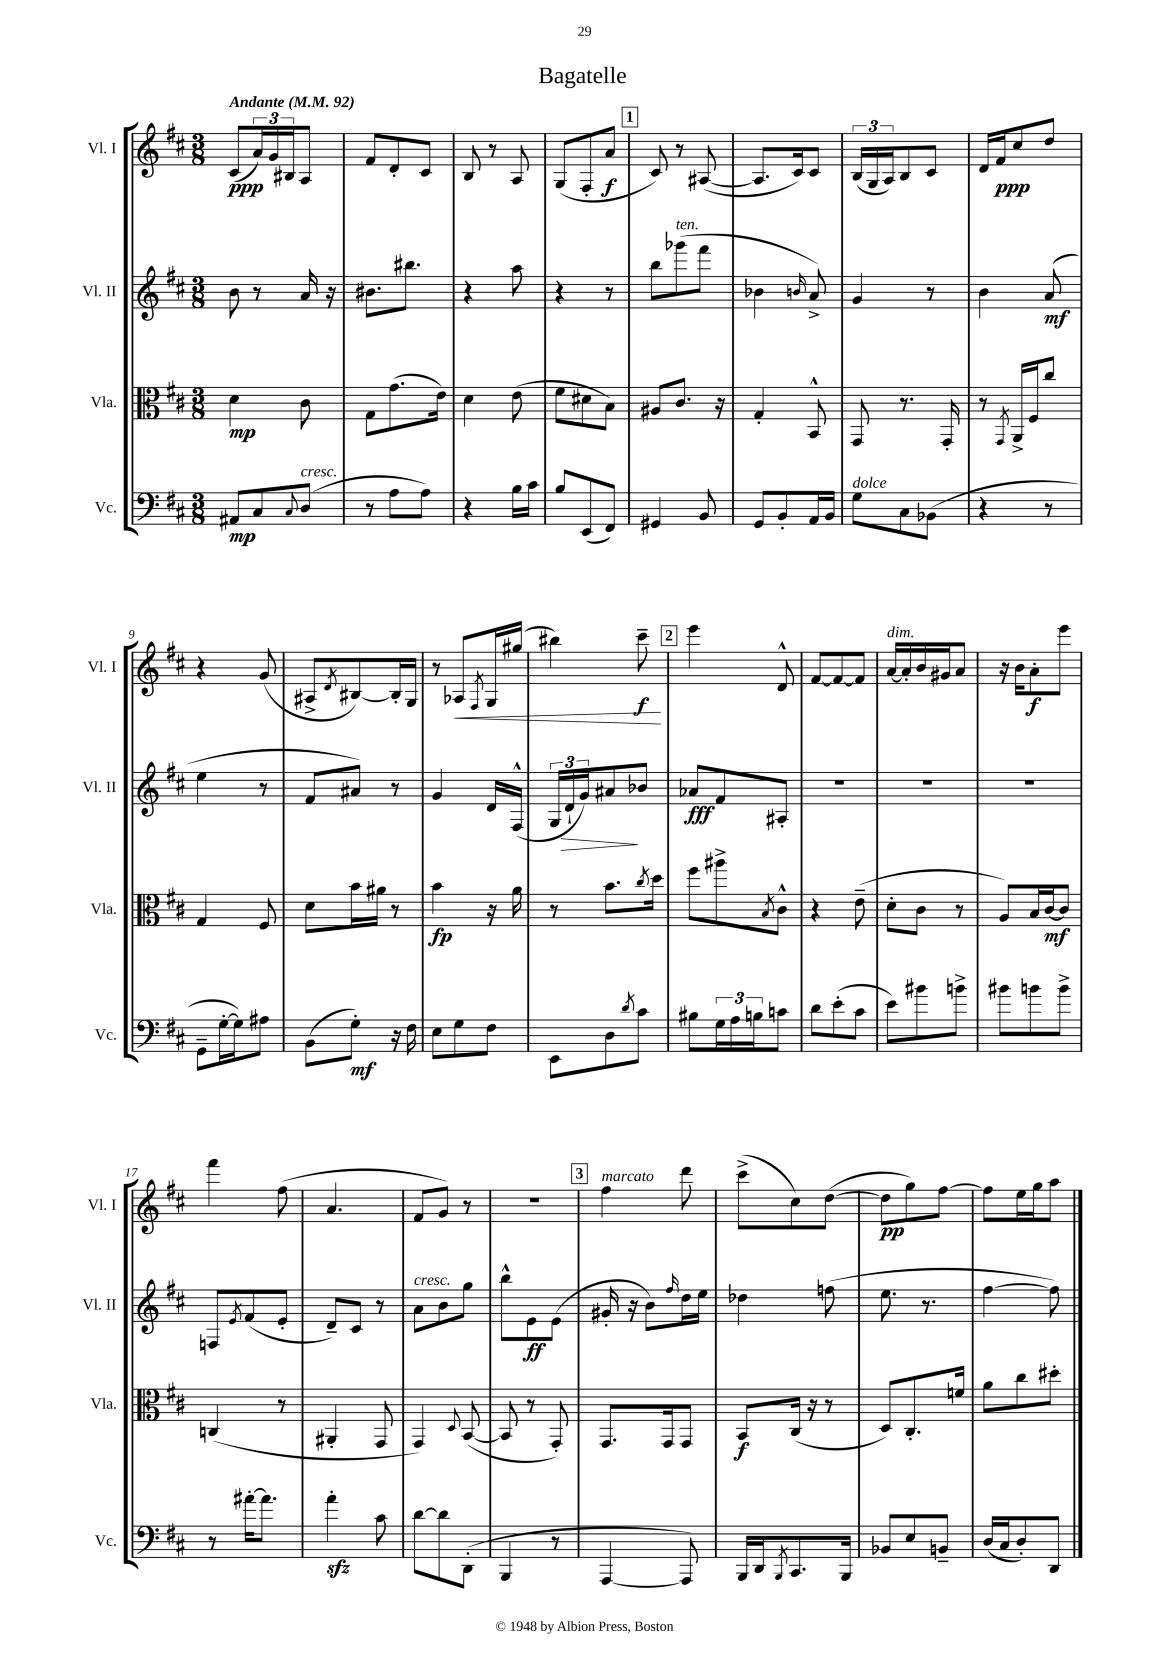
\header { title = "Bagatelle" }
<<
\new StaffGroup <<
\new Staff = "s0" \with { instrumentName = "Vl. I" shortInstrumentName = "Vl. I" } {
    \clef treble \key d \major \numericTimeSignature \time 3/8 \tempo "Andante" 4 = 92
    cis'8\ppp( \tuplet 3/2 { a'16) g'16 bis16 } a8 |
    fis'8 d'8-. cis'8 |
    b8 r8 a8 |
    g8( fis8-. a'8\f |
    \mark \markup { \box "1" } cis'8) r8 ais8~( |
    ais8. cis'16) cis'8 |
    \tuplet 3/2 { b16( g16 a16) } b8 cis'8 |
    d'16 fis'16\ppp cis''8 d''8 |
    r4 g'8( |
    ais8-> \acciaccatura { d'8 } bis8~) bis16-. g16 |
    r8 aes8\< \acciaccatura { fis8 } g16 gis''16( |
    bis''4) cis'''8--\f\! |
    \mark \markup { \box "2" } e'''4 d'8-^ |
    fis'8~ fis'8~ fis'8 |
    a'16~^\markup { \italic "dim." } a'16-. b'16 gis'16 a'8 |
    r16 b'16 a'8-.\f e'''8 |
    fis'''4 fis''8( |
    a'4. |
    fis'8 g'8) r8 |
    R4. |
    \mark \markup { \box "3" } fis''4^\markup { \italic "marcato" } d'''8 |
    cis'''8->( cis''8) d''8~( |
    d''8\pp g''8) fis''8~ |
    fis''8 e''16 g''16 a''8 \bar "|." |
}
\new Staff = "s1" \with { instrumentName = "Vl. II" shortInstrumentName = "Vl. II" } {
    \clef treble \key d \major \numericTimeSignature \time 3/8
    b'8 r8 a'16 r16 |
    bis'8. bis''8. |
    r4 a''8 |
    r4 r8 |
    \mark \markup { \box "1" } b''8 ges'''8^\markup { \italic "ten." }( fis'''8 |
    bes'4 \grace { b'16 } a'8->) |
    g'4 r8 |
    b'4 a'8\mf( |
    e''4 r8 |
    fis'8 ais'8) r8 |
    g'4 d'16 fis16-^( |
    \tuplet 3/2 { g16 d'16-!\> g'16) } ais'8\! bes'8 |
    \mark \markup { \box "2" } aes'8\fff fis'8 ais8-. |
    r4. |
    R4. |
    R4. |
    f8 \acciaccatura { e'8 } fis'8( e'8-. |
    d'8--) cis'8 r8 |
    a'8^\markup { \italic "cresc." } b'8 g''8 |
    b''8-^ e'8\ff e'8( |
    \mark \markup { \box "3" } gis'16-. r16 b'8) \grace { fis''16 } d''16 e''16 |
    des''4 f''8( |
    e''8. r8. |
    fis''4~ fis''8) \bar "|." |
}
\new Staff = "s2" \with { instrumentName = "Vla." shortInstrumentName = "Vla." } {
    \clef alto \key d \major \numericTimeSignature \time 3/8
    d'4\mp cis'8 |
    g8 g'8.( e'16) |
    d'4 e'8( |
    fis'8 dis'8 b8) |
    \mark \markup { \box "1" } ais8 cis'8. r16 |
    g4-. b,8-^ |
    g,8 r8. g,16-. |
    r8 \acciaccatura { g,8 } a,16-> fis16 cis''8 |
    g4 fis8 |
    d'8 b'16 ais'16 r8 |
    b'4\fp r16 a'16 |
    r8 b'8. \acciaccatura { cis''8 } d''16 |
    \mark \markup { \box "2" } fis''8 ais''8-> \acciaccatura { b8 } cis'8-^ |
    r4 e'8--( |
    d'8-. cis'8 r8 |
    a8) b16 cis'16~\mf cis'8 |
    c4( r8 |
    ais,4-. g,8 |
    g,4) \appoggiatura { d8 } b,8~( |
    b,8 r8 g,8-.) |
    \mark \markup { \box "3" } g,8. g,16 g,8 |
    b,8\f cis16( r16 r8 |
    d8) cis8.-. f'16 |
    a'8 cis''8 dis''8-. \bar "|." |
}
\new Staff = "s3" \with { instrumentName = "Vc." shortInstrumentName = "Vc." } {
    \clef bass \key d \major \numericTimeSignature \time 3/8
    ais,8\mp cis8 \appoggiatura { cis8 } d8^\markup { \italic "cresc." }( |
    r8 a8 a8) |
    r4 b16 cis'16 |
    b8 e,8( fis,8) |
    \mark \markup { \box "1" } gis,4 b,8 |
    g,8 b,8-. a,16 b,16 |
    g8^\markup { \italic "dolce" } cis8 bes,8( |
    r4 r8 |
    g,8-- g16~-. g16) ais8 |
    b,8( g8-.\mf) r16 fis16 |
    e8 g8 fis8 |
    e,8 d8 \acciaccatura { d'8 } cis'8 |
    \mark \markup { \box "2" } bis8 \tuplet 3/2 { g16 a16 b16 } c'8 |
    d'8 e'8-.( cis'8 |
    e'8) bis'8 b'8-> |
    bis'8 b'8 b'8-> |
    r8 ais'16~-. ais'8. |
    a'4-.\sfz cis'8 |
    d'8~ d'8 d,8-.( |
    b,,4 r8 |
    \mark \markup { \box "3" } a,,4~ a,,8) |
    b,,16 d,16 \acciaccatura { b,,8 } cis,8. b,,16 |
    bes,8 e8 b,8-- |
    d16( cis16 d8-.) d,8 \bar "|." |
}
>>
>>
